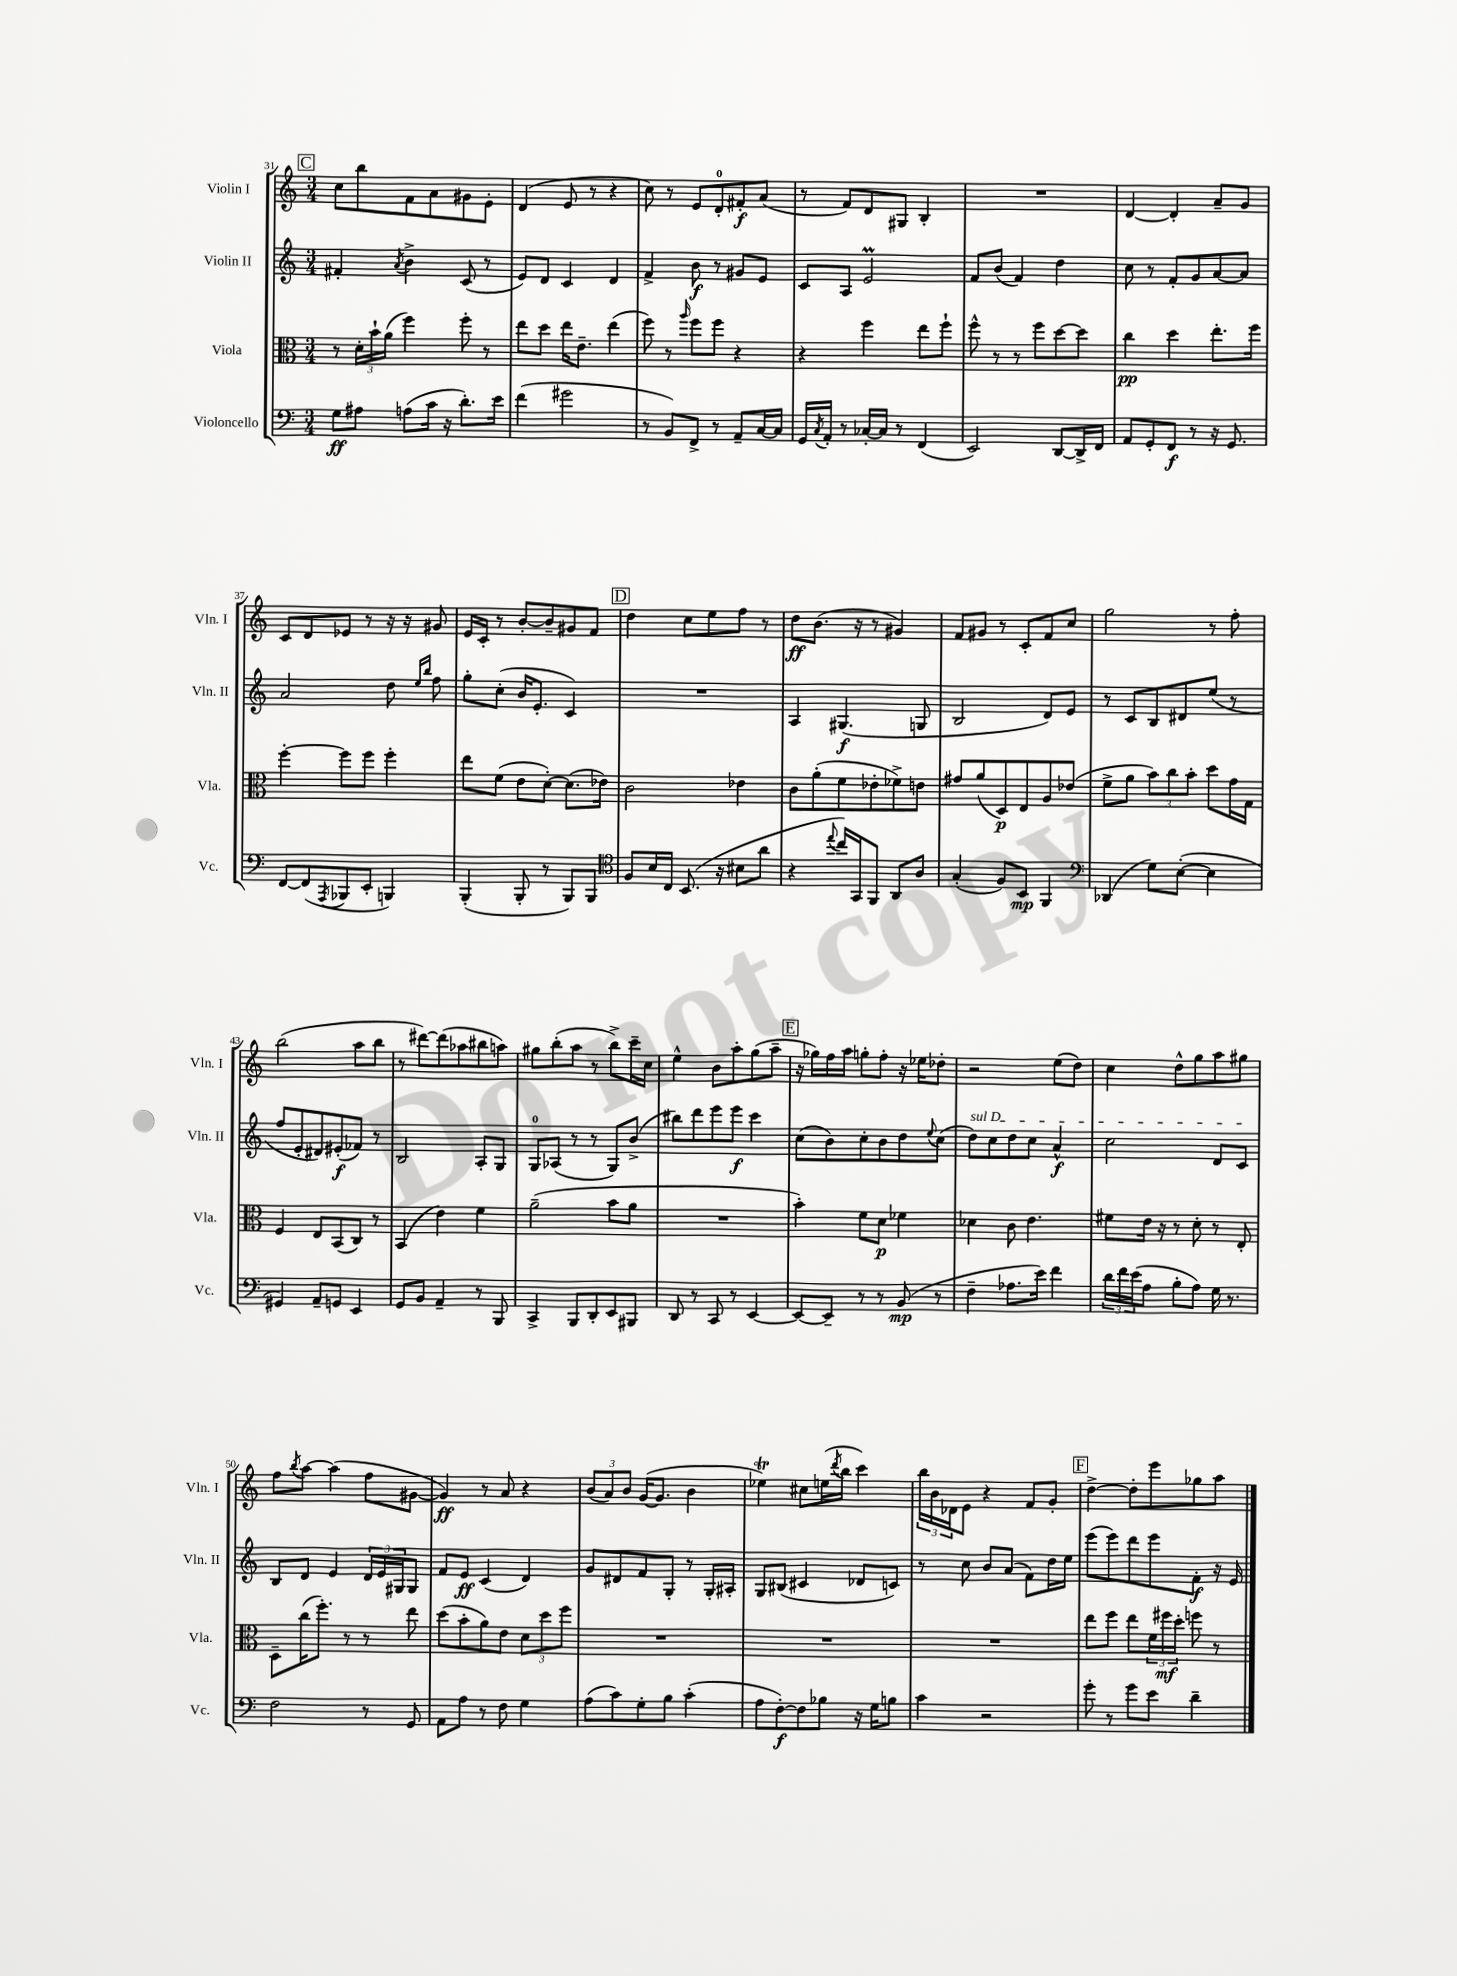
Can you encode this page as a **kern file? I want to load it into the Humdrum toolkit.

**kern	**kern	**kern	**kern
*staff4	*staff3	*staff2	*staff1
*clefF4	*clefC3	*clefG2	*clefG2
*k[]	*k[]	*k[]	*k[]
*M3/4	*M3/4	*M3/4	*M3/4
8G	8r	4f#'	8cc
8A#	24d'	.	8bb
.	24b`	.	.
.	(24a	.	.
.	.	8qa	.
(8A	4ff)	4b^	8f
16c	.	.	8a
16r	.	.	.
8.d')	8ff'	(8c	8g#
.	8r	8r	8e'
16e	.	.	.
=	=	=	=
(4f	8ee	8e)	(4d
.	8dd	8d	.
2g#	16ee	4c	8e
.	8.e~	.	.
.	.	.	8r
.	(4ee	4d	4r
=	=	=	=
8r	8ff)	4f^	8cc)
8BB)	8r	.	8r
.	16qqaa	.	.
8FF^	8ff	8b	8e
8r	8ff	8r	8d'
8AA~	4r	8g#	8f#'
[16C	.	8e	(8a
16C]	.	.	.
=	=	=	=
16GG	4r	8c	8r
8qC	.	.	.
16AA'	.	.	.
8r	.	8A	8f)
[16C-'	4ff	2e	8d
16C-]	.	.	.
8r	.	.	8G#
(4FF	8ee	.	4B'
.	8ff`	.	.
=	=	=	=
2EE)	8ff^^	8f	2.r
.	8r	(8b	.
.	8r	4f)	.
.	8ff	.	.
[8DD	[8dd	4dd	.
16DD^]	8dd]	.	.
16FF	.	.	.
=	=	=	=
8AA	4cc	8cc	[4d
8GG'	.	8r	.
8FF	4dd	8f'	4d']
8r	.	8g	.
16r	8.ee'	[8a	8a~
8.GG	.	.	.
.	.	8a]	8g
.	16ff	.	.
=	=	=	=
[8FF	[4ff'	2a	8c
(8FF]	.	.	8d
8qAAA	.	.	.
8BBB-	8ff]	.	8e-
8EE'	8ff	.	8r
4BBB)	4ff'	8dd	16r
.	.	.	16r
.	.	16qqee	.
.	.	16qqbb	.
.	.	8ff	8g#
=	=	=	=
(4BBB'	8ee	8gg'	16e
.	.	.	16c'
.	(8f	(8cc'	8r
8BBB'	8e	16b	[8b'
.	.	8.e'	.
8r	[8d')	.	8b~]
8BBB)	(8.d]	4c)	8g#
8BBB	.	.	8f
.	16e-)	.	.
=	=	=	=
*clefC4	*	*	*
8F	2c	2.r	4dd
16B	.	.	.
16C	.	.	.
(8.BB	.	.	8cc
.	.	.	8ee
16r	.	.	.
8B#	4e-	.	8ff
8a	.	.	8r
=	=	=	=
4r	8c	4A	8dd
.	(8a'	.	(8.b
8qqee	.	.	.
16cc)	8f	(4.G#	.
16GG	.	.	16r
8FF	8e-'	.	8r
8AA	8f-^)	.	4g#)
8A	8e	8G	.
=	=	=	=
(4G'	8g#	2B	8f
.	(8a	.	8g#
8F)	8D)	.	8r
8BB	8E	.	8c'
4FF	8A	8d)	8f
.	(8e-	8e	8cc
=	=	=	=
*clefF4	*	*	*
(4DD-	8f^	8r	2gg
.	8a	8c	.
8G)	12b)	8B	.
.	12cc	.	.
([8E'	.	8d#	.
.	12b'	.	.
4E]	8dd	(8ee	8r
.	16g	8r	8ff'
.	16G	.	.
=	=	=	=
4GG#)	4F	8ff	(2bb
.	.	8e'	.
8AA~	8E	8d#)	.
8GG	(8BB	(8e#'	.
4EE	8C)	8f-)	8aa
.	8r	8r	8bb
=	=	=	=
8GG	(4BB	2B	8r
8BB	.	.	[8ddd#)
4AA~	4e)	.	(8ddd#]
.	.	.	8aa-
8r	4f	8A'	8bb#
8BBB	.	8G	8aa)
=	=	=	=
4CC^	(2a~	8G	8gg#
.	.	(8A-	(8bb'
8BBB	.	8r	8aa
8DD'	.	8r	8r
8EE	8b	8G)	8bb^)
8BBB#	8a	(8b^	16ccc~
.	.	.	16cc
=	=	=	=
8DD	2.r	8bb#)	4ee^^
8r	.	8ddd	.
8CC	.	8eee	8b
8r	.	8eee	8aa'
[4EE	.	4ccc	(8gg
.	.	.	8aa~
=	=	=	=
8EE_	4b')	(8cc	16r
.	.	.	16gg-)
8EE~]	.	8b)	16ff
.	.	.	16aa
8r	8f	8cc'	8gg'
8r	8d	8b	8ff'
(8BB	4f-	8dd	16r
.	.	.	16ee-
.	.	8qqee	.
8r	.	(8cc	8dd-'
=	=	=	=
4F~	4d-	8dd)	2r
.	.	8cc	.
8.A-	8c	8dd	.
.	4.e	8cc	.
16e)	.	.	.
4f	.	4a^^	(8ee
.	.	.	8dd)
=	=	=	=
24d	8f#	2cc	4cc
24f	.	.	.
(24e	.	.	.
8A	16e	.	.
.	16r	.	.
8B'	8r	.	8dd^^
8A)	8d'	.	8gg
16G	8r	8d	8aa
8.r	.	.	.
.	8E'	8c	8gg#
=	=	=	=
2F	8D~	8B	8ff
.	.	.	8qbb
.	(16cc	8d	[8aa
.	8.ff')	.	.
.	.	4e	(4aa]
.	8r	.	.
8r	8r	24d	8ff
.	.	24e	.
.	.	24G#	.
8GG	8ee	8G#	[8g#
=	=	=	=
8AA	(8dd	8f	4g#])
8A	8b'	8e	.
8r	8a)	(4c	8r
8F	8e	.	8a
4G	12d	4d)	4r
.	12dd	.	.
.	12ff	.	.
=	=	=	=
(8A	2.r	8g	(12b
.	.	.	12a)
8c)	.	8d#	.
.	.	.	12b
8G'	.	8f	([16g
.	.	.	8.g]
8B	.	8G'	.
(4c'	.	8r	4b
.	.	16G'	.
.	.	16A#'	.
=	=	=	=
8A	2.r	8G	4ee-)
[8F')	.	(8B#	.
8F]	.	4c#	8cc#
8B-	.	.	(16ee
.	.	.	8qddd
.	.	.	16bb
16r	.	8d-	4ccc)
16G	.	.	.
8B	.	8c)	.
=	=	=	=
4c	2.r	8r	24bb
.	.	.	24b
.	.	.	24d-
.	.	8cc	8e
2r	.	8b	4r
.	.	(8a	.
.	.	8f)	8f
.	.	16dd	8g'
.	.	16ee	.
=	=	=	=
8g'	8ee	(8eee	[4dd^
8r	8ff	8eee)	.
8g	8ee	8ddd	8dd']
8e	24f	8eee	8eee
.	24ff#	.	.
.	24dd'	.	.
4d~	8ff	8f'	8gg-
.	8r	16r	8aa
.	.	16e	.
==	==	==	==
*-	*-	*-	*-
